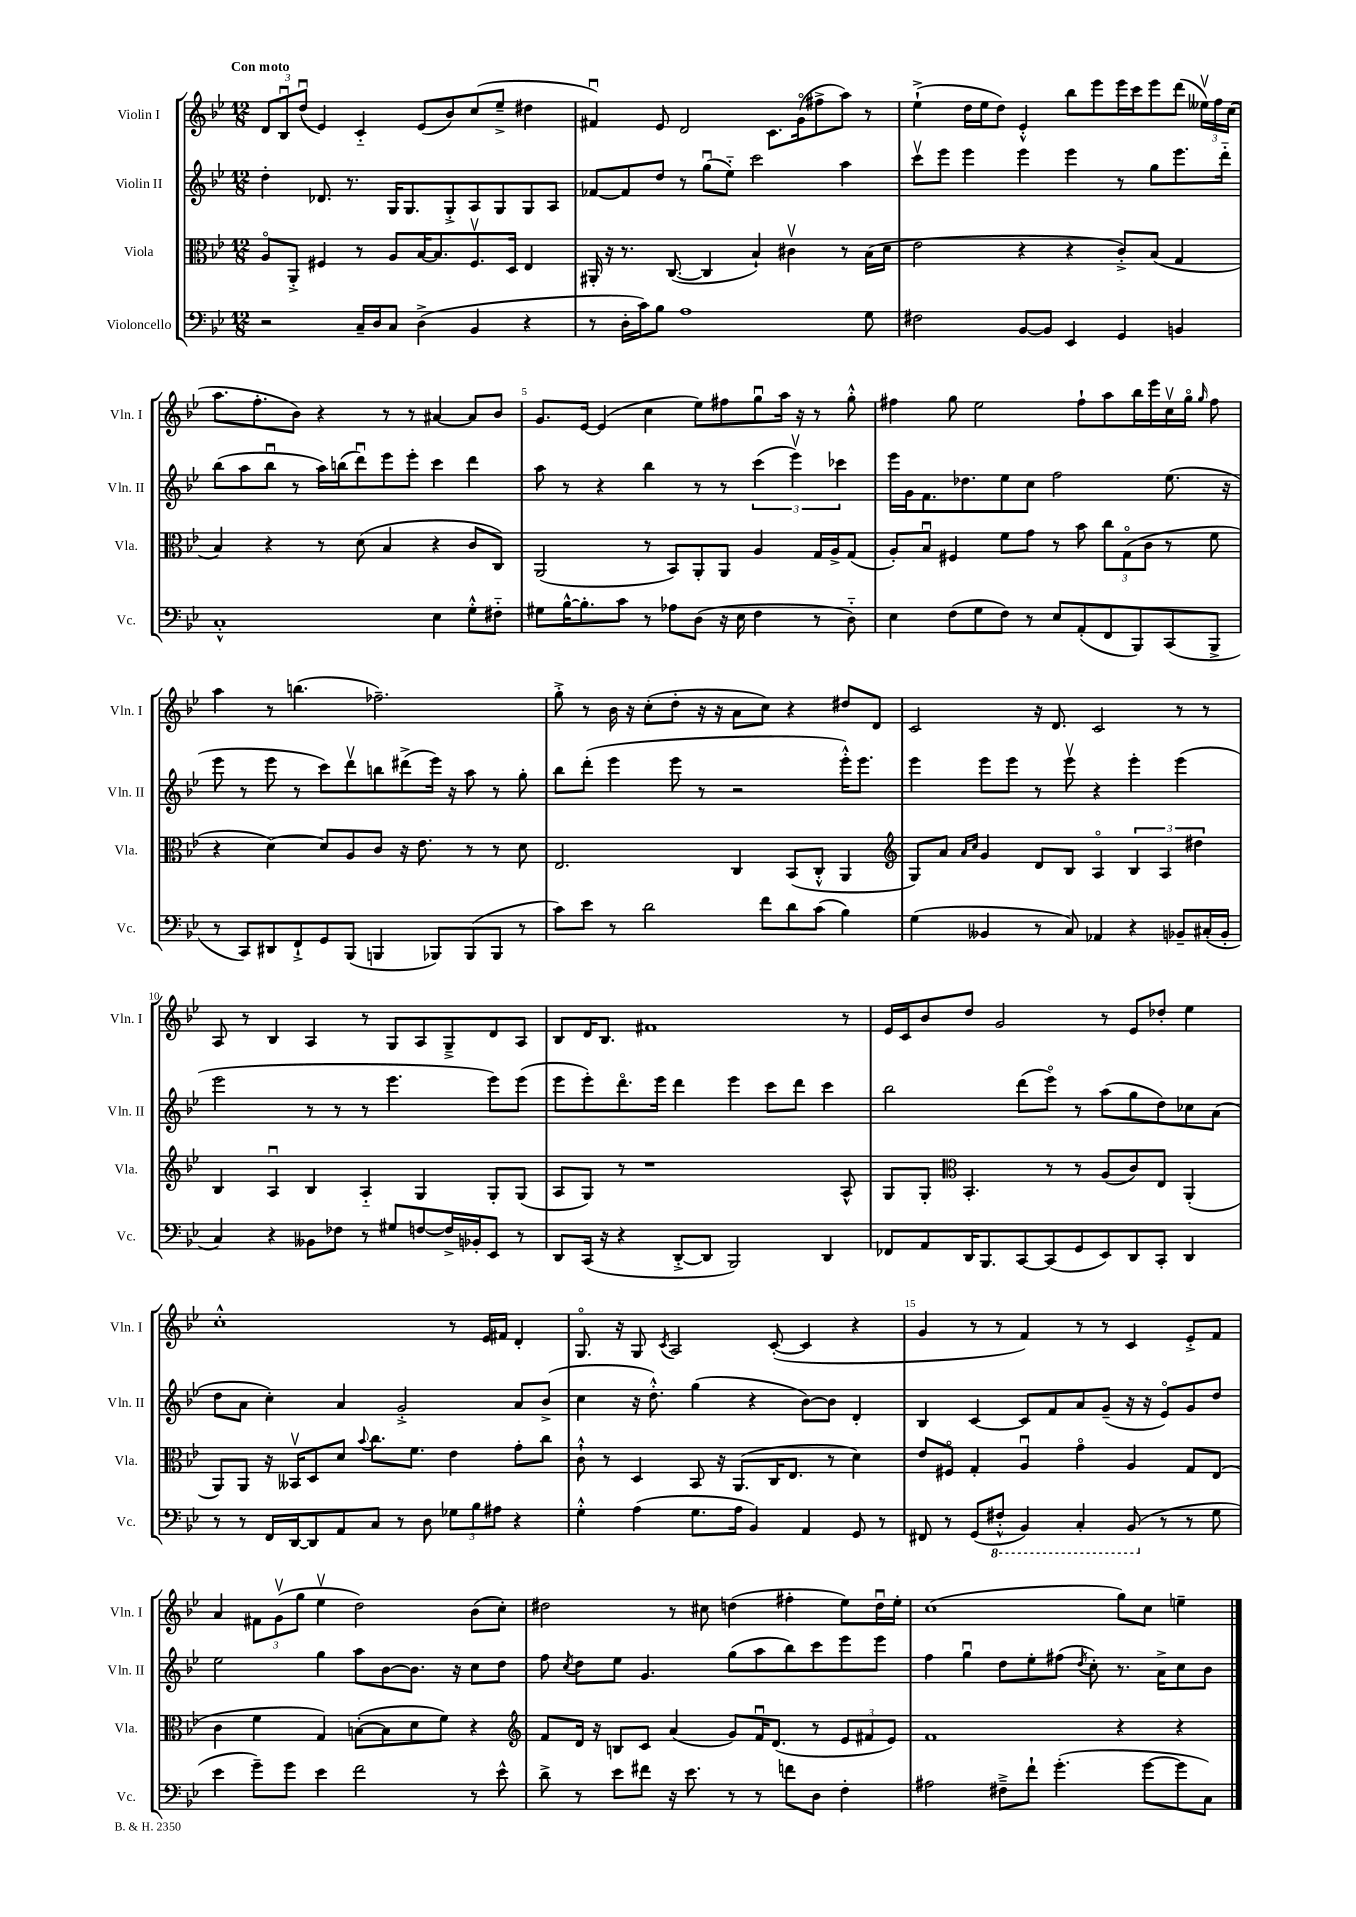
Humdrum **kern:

**kern	**kern	**kern	**kern
*staff4	*staff3	*staff2	*staff1
*clefF4	*clefC3	*clefG2	*clefG2
*k[b-e-]	*k[b-e-]	*k[b-e-]	*k[b-e-]
*M12/8	*M12/8	*M12/8	*M12/8
2r	8Ao	4dd'	12d
.	.	.	12B-u
.	8AA'^	.	.
.	.	.	(12ddu
.	4F#	8.d-	4e-)
.	.	8.r	.
16C~	8r	.	4c'~
16D	.	.	.
8C	8A	16G	.
.	.	8.G	.
(4D^	[16B-	.	(8e-
.	8.B-]	.	.
.	.	8G'^	8b-)
4BB-	8.F#v	8A	(8cc
.	.	8G	8ee-~^
.	16D	.	.
4r	4E-	8G	4dd#
.	.	8A	.
=	=	=	=
8r	16AA#'	[8f-	4f#u)
.	16r	.	.
16D'	8.r	8f-]	.
16c)	.	.	.
8B-	.	8dd	8e-
.	([8.C	.	.
1A	.	8r	2d
.	4C]	(8ggu	.
.	.	8ee-'~)	.
.	4B-`)	2ccc	.
.	.	.	8.c
.	4c#v	.	.
.	.	.	(16go
.	.	.	8ff#^
.	8r	4aa	8aa)
8G	(16B-	.	8r
.	16d	.	.
=	=	=	=
2F#	2e-	8cccv	(4ee-`^
.	.	8eee-	.
.	.	4eee-	16dd
.	.	.	16ee-
.	.	.	8dd)
[8BB-	4r	4eee-	4e-'^^
8BB-]	.	.	.
4EE-	4r	4eee-	8bb-
.	.	.	8eee-
4GG	8c'^)	8r	16eee-
.	.	.	16ccc
.	(8B-	8gg	8eee-
4BB	4G	8.eee-	(8ddd
.	.	.	24ee--v)
.	.	.	24ff
.	.	16ddd'~	.
.	.	.	(24cc
=	=	=	=
1C'^^	4B-)	(8bb-	8.aa
.	.	8aa	.
.	.	.	8.ff'
.	4r	8bb-u	.
.	.	8r	8b-)
.	8r	16aa)	4r
.	.	(16bb	.
.	(8d	8dddu)	.
.	4B-	8eee-	8r
.	.	8eee-'	8r
4E-	4r	4ccc	[4a#
8G'^^	8c	4ddd	8a#]
8F#'~	8C)	.	8b-
=	=	=	=
8G#	(2AA	8aa	8.g
[16B-^^	.	8r	.
8.B-']	.	.	[16e-
.	.	4r	(4e-]
8c	.	.	.
8r	8r	4bb-	4cc
8A-	8BB-)	.	.
(8D	8AA'	8r	8ee-)
16r	8AA	8r	8ff#
16E-	.	.	.
4F	4A	(6ccc	8ggu
.	.	.	16aa
.	.	6eee-v)	.
.	.	.	16r
8r	16G	.	8r
.	16A^	.	.
.	.	6ccc-	.
8D'~)	(8G	.	8gg'^^
=	=	=	=
4E-	8A')	16eee-	4ff#
.	.	16g	.
.	8B-u	8.f	.
(8F	4F#	.	8gg
.	.	8.dd-	.
8G	.	.	2ee-
8F)	8f	8ee-	.
8r	8g	8cc	.
8E-	8r	2ff	.
(8AA'	8b-	.	8ff#`
8FF	12cc	.	8aa
.	(12Go	.	.
8BBB-)	.	.	16bb-
.	12c	.	.
.	.	.	16eee-
(8CC	8r	(8.ee-	16ccv
.	.	.	16ggo
.	.	.	16qqgg
8BBB-^	8f	.	8ff#
.	.	16r	.
=	=	=	=
8r	4r	8eee-	4aa
8CC)	.	8r	.
8DD#	[4d)	8eee-	8r
8FF`^	.	8r	(4.bb
8GG	8d]	8ccc)	.
(8BBB-	8A	8dddv	.
4BBB	8c	8bb	2.ff-~)
.	16r	(8ddd#^	.
.	8.e-	.	.
8BBB-)	.	16eee-)	.
.	.	16r	.
(8BBB-	8r	8aa	.
8BBB-	8r	8r	.
8r	8d	8gg'	.
=	=	=	=
8c)	2.E-	8bb-	8gg'^
8e-	.	(8ddd'	8r
8r	.	4eee-	16b-
.	.	.	16r
2d	.	.	(8cc'
.	.	8eee-	8dd'
.	.	8r	16r
.	.	.	16r
.	4C	2r	8a
8f	.	.	8cc)
8d	(8BB-	.	4r
(8c	8C'^^	.	.
4B-)	4AA	16eee-'^^)	8dd#
.	.	8.eee-	.
.	.	.	8d
=	=	=	=
*	*clefG2	*	*
(4G	8G)	4eee-	2c
.	8a	.	.
.	16qqa	.	.
.	16qqcc	.	.
4BB--	4g	8eee-	.
.	.	8eee-	.
8r	8d	8r	16r
.	.	.	8.d
8C)	8B-	8eee-v	.
4AA-	4Ao	4r	2c
4r	6B-	4eee-'	.
.	6A	.	.
8BB-~	.	(4eee-	8r
.	6dd#	.	.
(16C#'	.	.	8r
16BB-'	.	.	.
=	=	=	=
4C)	4B-	2eee-	8A
.	.	.	8r
4r	4Au	.	4B-
8BB--	4B-	8r	4A
8F-	.	8r	.
8r	4A'~	8r	8r
8G#	.	4.eee-	8G
[8F	4G	.	8A
16F^]	.	.	8G~^
16BB-'	.	.	.
8EE-	8G'	8eee-)	8d
8r	(8G	(8eee-	8A
=	=	=	=
8DD	8A	8eee-	8B-
(16CC	8G)	8eee-')	16d
16r	.	.	8.B-
4r	8r	8.dddo	.
.	1r	.	1f#
.	.	16eee-	.
[8DD'^	.	4ddd	.
8DD]	.	.	.
2BBB-)	.	4eee-	.
.	.	8ccc	.
.	.	8ddd	.
4DD	.	4ccc	.
.	8A^^	.	8r
=	=	=	=
8FF-	8G	2bb-	16e-
.	.	.	16c
8AA	8G'	.	8b-
*	*clefC3	*	*
16DD	4.BB-'	.	8dd
8.BBB-	.	.	.
.	.	.	2g
[8CC	.	(8ddd	.
(8CC]	8r	8eee-o)	.
8GG	8r	8r	.
8EE-)	(8A	(8aa	8r
8DD	8c)	8gg	8e-
8CC'	8E-	8dd)	8dd-'
4DD	(4AA'	8cc-	4ee-
.	.	(8a	.
=	=	=	=
8r	8AA)	8dd	1cc'^^
8r	8AA	8a	.
16FF	16r	4cc')	.
[16DD	16BB--v	.	.
8DD]	8D	.	.
8AA	8d	4a	.
.	8qqb-	.	.
8C	8.cc	.	.
8r	.	2g'^	.
.	8.f	.	.
8D	.	.	.
12G-	4e-	.	8r
12B-	.	.	.
.	.	.	16e-
12A#	.	.	.
.	.	.	16f#
4r	8g'	8a	4d'
.	8cc	(8b-^	.
=	=	=	=
4G'^^	8c`^^	4cc	8.Go
.	8r	.	.
.	.	.	16r
(4A	4D	16r	8G
.	.	8.dd'^^)	.
.	.	.	8qc
.	.	.	2A
8.G	8BB-	(4gg	.
.	16r	.	.
16A	(8.AA	.	.
4BB-)	.	4r	.
.	16C	.	([8c'
.	8.E-	.	.
4AA	.	[8b-)	4c]
.	8r	8b-]	.
8GG	4d)	4d'	4r
8r	.	.	.
=	=	=	=
8FF#	8e-	4B-	4g
8r	8F#o	.	.
(8GG	4G'	[4c	8r
8FF#'^^	.	.	8r
4BBB-)	4Au	8c]	4f)
.	.	8f	.
4CC'	4go	8a	8r
.	.	(8g~	8r
(8BBB-	4A	16r	4c
.	.	16r	.
8r	.	8e-o)	.
8r	8G	8g	8e-'^
8G	(8E-	8dd	8f
=	=	=	=
4e-	4c	2ee-	4a
8g~)	4f	.	12f#
.	.	.	(12gv
8g	.	.	.
.	.	.	12gg
4e-	4G)	4gg	4ee-v
2f	([8B'	8aa	2dd)
.	8B]	[8b-	.
.	8d	8.b-]	.
.	8f)	.	.
.	.	16r	.
8r	4r	8cc	(8b-
8e-^^	.	8dd	8cc')
=	=	=	=
*	*clefG2	*	*
8d^	8f	8ff	2dd#
.	.	8qcc	.
8r	16d	8dd	.
.	16r	.	.
8e-	8B	8ee-	.
8f#	8c	4.g	.
16r	(4a	.	8r
8.e-	.	.	.
.	.	.	8cc#
8r	8g)	(8gg	(4dd
8r	16fu	8aa	.
.	(8.d	.	.
8f	.	8bb-)	4ff#'
8D	8r	8ccc	.
4F'	12e-	8eee-	8ee-)
.	12f#	.	.
.	.	8eee-	16ddu
.	12e-)	.	.
.	.	.	16ee-'
=	=	=	=
2A#	1f	4ff	(1cc
.	.	4ggu	.
8F#~^	.	8dd	.
8f`	.	8ee-'	.
(4.g'	.	(8ff#	.
.	.	8qdd	.
.	.	8cc')	.
.	4r	8.r	8gg)
[8g	.	.	8cc
.	.	16a^	.
8g]	4r	8cc	4ee~
8C)	.	8b-	.
==	==	==	==
*-	*-	*-	*-
